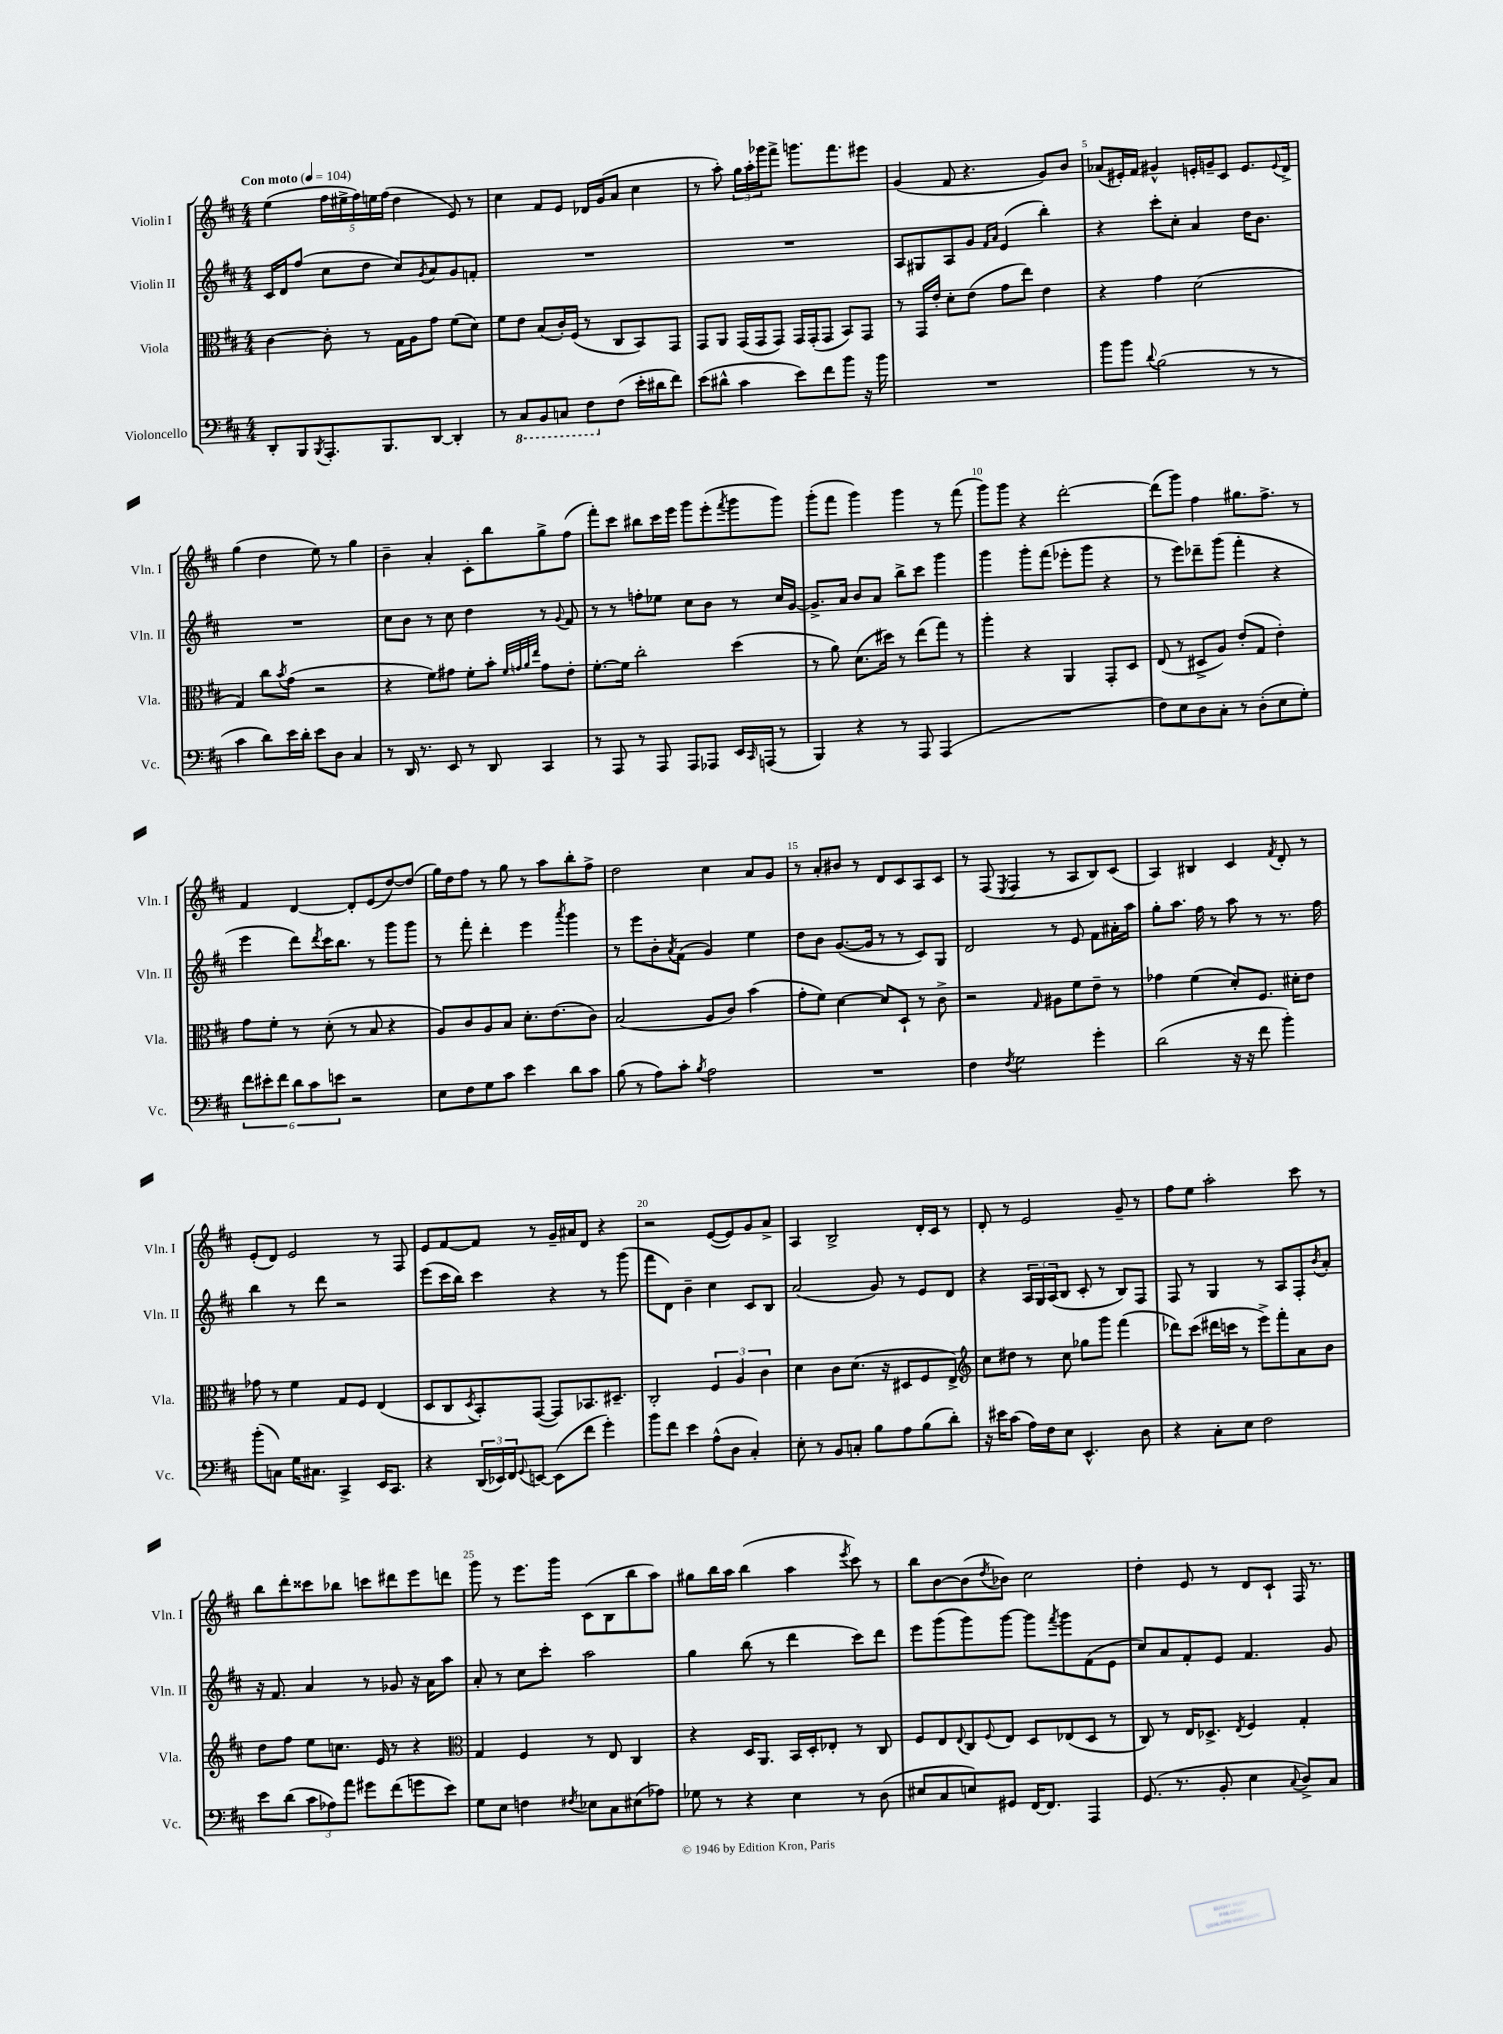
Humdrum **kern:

**kern	**kern	**kern	**kern
*staff4	*staff3	*staff2	*staff1
*clefF4	*clefC3	*clefG2	*clefG2
*k[f#c#]	*k[f#c#]	*k[f#c#]	*k[f#c#]
*M4/4	*M4/4	*M4/4	*M4/4
*MM104	*MM104	*MM104	*MM104
8DD'	[4c#	16c#	(4ee
.	.	16d	.
8BBB	.	(8ff#	.
8qBBB	.	.	.
8.AAA'	8c#']	8cc#	20ff#
.	.	.	20ee#^
.	.	.	20ff#)
.	8r	8dd	.
.	.	.	20ee
8.BBB	.	.	.
.	.	.	(20ff#
.	16G	8cc#)	4dd
.	16A	.	.
.	.	8qg	.
[8DD	8g	8a	.
4DD']	(8f#	8g	8e)
.	8d)	8f'	8r
=	=	=	=
8r	8f#	1r	4cc#
8CC#	8e	.	.
8BBB	(8B	.	8f#
8CC	16c#')	.	8e
.	(16F#	.	.
8FF#	8r	.	16d-
.	.	.	(16g
(8F#	8C#	.	8a
16e'	8BB)	.	4cc#
16d#	.	.	.
8f#)	8GG	.	.
=	=	=	=
(8e	8GG	1r	8r
8d#^^	8AA	.	8aa')
4c#	(16GG	.	24gg
.	.	.	24aa'
.	16GG	.	.
.	.	.	24ggg-
.	8GG)	.	8fff#^
8e)	16GG	.	8.ggg
.	(16GG'	.	.
8f#	8GG	.	.
.	.	.	8.fff#
8b	8BB)	.	.
16r	8GG	.	8eee#
16b	.	.	.
=	=	=	=
1r	8r	8A	(4g
.	16GG	8G#	.
.	16e'	.	.
.	8d'	8A	8f#
.	(8e	8g	4.r
.	.	16qqf#	.
.	.	16qqa	.
.	8g	(4e	.
.	8ee)	.	.
.	4e	4bb')	8g)
.	.	.	8b
=	=	=	=
8b	4r	4r	(8a-
8b	.	.	16e#')
.	.	.	16f#
8qqd	.	.	.
(2B	4g	8ccc#'	4g#^^
.	.	8cc#'	.
.	(2d	4a	16e'
.	.	.	16g~
.	.	.	8c#
8r	.	16dd	8.e
.	.	8.b	.
8r	.	.	.
.	.	.	8qqe
.	.	.	16d^
=	=	=	=
4c#	4G)	1r	(4gg
8d)	8cc#	.	4dd
.	8qb	.	.
16e	(8g	.	.
16d'	.	.	.
8e	2r	.	8ee)
8D	.	.	8r
4C#	.	.	4gg
=	=	=	=
8r	4r	8cc#	4b~
16DD	.	8b	.
8.r	.	.	.
.	8f#)	8r	4a'
8EE	8g#	8cc#	.
8r	8f#'	4dd	8c#'
8DD	8b'	.	8bb
.	32qqf#	.	.
.	32qqg	.	.
.	32qqa	.	.
.	32qqee	.	.
4CC#	8g	8r	8gg^
.	.	8qqg	.
.	8e'	8f#	(8ff#
=	=	=	=
8r	[8.f#'	8r	8fff#')
8AAA	.	8r	8ccc#
.	16f#]	.	.
8r	2cc#'	8ff'	8bb#
8AAA	.	8ee-	16ccc#
.	.	.	16eee
8AAA	.	8cc#	8ggg
8AAA-	.	8b	(8eee'
.	.	.	8qfff#
16EE	(4dd	8r	8ggg
16qqCC#	.	.	.
(16AAA	.	.	.
8r	.	16cc#	8ggg)
.	.	[16g	.
=	=	=	=
4BBB)	8r	8.g^]	(8ggg'
.	8a)	.	8fff#
.	.	16a	.
4r	(8.d	8b	4ggg)
.	.	8a	.
.	16dd#)	.	.
8r	8r	8bb^	4ggg
8AAA	(8ee	8ccc#	.
(4AAA	8gg)	4ggg	8r
.	8r	.	(8fff#
=	=	=	=
1r	4aa'	4ggg	8ggg)
.	.	.	8ggg
.	4r	8ggg'	4r
.	.	(8fff#	.
.	4AA	8eee-'	[2ddd'
.	.	8ggg	.
.	8GG'	4r	.
.	8D	.	.
=	=	=	=
8F#)	(8E	8r	(8ddd]
8E	8r	8eee)	8ggg)
8D	8D#^	8ddd-~	4ff#
8C#'	8A)	(8ggg	.
8r	(8e'	4fff#'	8.gg#
(8D'	8G	.	.
.	.	.	8.ff#^
8E	4e')	4r	.
8G')	.	.	8r
=	=	=	=
12f#	8g	4eee	4f#
12e#'	.	.	.
.	8f#'	.	.
12f#	.	.	.
12d	8r	8ddd)	[4d
12c#	.	.	.
.	.	8qddd	.
.	(8d'	16ccc#	.
12e	.	.	.
.	.	8.bb	.
2r	8r	.	8d']
.	8B	8r	(8e
.	4r	8ggg	[8dd)
.	.	8ggg	(8dd]
=	=	=	=
8E	8A)	8r	16gg)
.	.	.	16dd
8F#	8c#	8fff#'	8ff#
8G	8A	4ddd'	8r
8c#	8B	.	8gg
4e	8.d'	4eee	8r
.	.	.	8aa
.	(8.e	.	.
.	.	8qaaa	.
8d	.	4ggg	8bb'
8c#	8c#)	.	8ff#^
=	=	=	=
(8B	(2B	8r	2dd
8r	.	8eee	.
8A)	.	8b'	.
.	.	8qa	.
8c#'	.	(8f#	.
8qB	.	.	.
2A	8A	4g)	4cc#
.	8c#)	.	.
.	(4b	4ee	8a
.	.	.	8g
=	=	=	=
1r	8g'	8dd	8r
.	8f#)	8b	8a'
.	[4d	([8.g	8b#
.	.	.	8r
.	.	16g]	.
.	8d]	8r	8d
.	8D`	8r	8c#
.	8r	8c#)	8A
.	8c#^	8G	8c#
=	=	=	=
4F#	2r	2d	8r
.	.	.	(8F#
8qF#	.	.	8qE
2G	.	.	4F#
.	16qqG	.	.
.	8A#	8r	8r
.	8f#	8e	8A
4g'	8e~	8f#	8B)
.	8r	16a#'	(8c#
.	.	16aa	.
=	=	=	=
(2d	4g-	8gg'	4A)
.	.	8.aa	.
.	(4f#	.	4B#
.	.	16ff#	.
.	.	8r	.
16r	8d')	8aa	4c#
16r	.	.	.
8f#	8.F#	8r	.
.	.	.	8qf#
4b')	.	8.r	8d'
.	16d#'	.	.
.	8e	.	8r
.	.	16ff#	.
=	=	=	=
(8b'	8g-	4bb	(8e'
8C)	8r	.	8d)
16G	4f#	8r	2e
8.C#	.	.	.
.	.	8ddd	.
4CC#^	8G	2r	.
.	8F#	.	.
16EE	(4E	.	8r
8.CC#	.	.	.
.	.	.	8F#
=	=	=	=
4r	8D	(8eee	8e
.	8C#	16ccc#	[8f#
.	.	16bb)	.
.	8qD	.	.
(24DD	8BB')	4ccc#	8f#]
24EE-)	.	.	.
24FF#	.	.	.
8qqGG	.	.	.
[8EE	([8GG	.	8r
(8EE]	8GG])	4r	16g~
.	.	.	16a#
8f#	8.BB-	.	8d
4g')	.	8r	4r
.	8.D#~	.	.
.	.	(8ggg	.
=	=	=	=
8b	2C#'	8fff#	2r
8f#	.	8d)	.
4e	.	4b~	.
(8A^^	6F#	4cc#	([8e
8D	.	.	8e])
.	6A	.	.
4C#')	.	8c#	8g
.	6c#	.	.
.	.	8B	8a^
=	=	=	=
8E'	4d	(2a	4A
8r	.	.	.
8BB	8c#	.	2B^
8C'	(8.d	.	.
8B	.	8g)	.
.	16r	.	.
8A	8D#	8r	.
(8B	8F#	8e	16d'
.	.	.	16c#
8d')	8E^)	8d	8r
=	=	=	=
*	*clefG2	*	*
16r	8cc#	4r	8d'
16e#	.	.	.
(8c#	8dd#	.	8r
16A)	8r	24A	2e
.	.	24G	.
16F#	.	.	.
.	.	(24A	.
8E	8cc#	8B	.
4.EE^^	8gg-	8c#'	.
.	8ggg	8r	.
.	(4fff#	8B)	8g~
8D	.	8F#	8r
=	=	=	=
4r	8ddd-)	8F#	8ff#
.	(8ccc#	8r	8ee
8C#'	16ddd#	4G	2aa'
.	16ccc	.	.
8E	8r	.	.
2F#	8eee^)	8r	.
.	8fff#'	8A	.
.	8a	8F#'	8ccc#
.	.	8qb	.
.	8b	8a'	8r
=	=	=	=
8e	8dd	16r	8bb
.	.	8.f#	.
(8d	8ff#	.	8ddd'
12c#	8ee	4a	8ccc##
12A-)	.	.	.
.	8.cc	.	8bb-
12a	.	.	.
8g#	.	8r	8ccc
.	16e	.	.
(8f#	8r	8g-	8ddd#
8g	4r	16r	8eee
.	.	16a	.
8e)	.	8aa	8ddd
=	=	=	=
*	*clefC3	*	*
8G	4G	8a'	8ggg
8E	.	8r	8r
4F	4F#	8cc#	8.eee
.	.	8ccc#'	.
.	.	.	16ggg
8qF#	.	.	.
8E-	8r	2aa	(8c#
8C#	8E	.	8B
(8E#	4C#	.	8bb
8A-)	.	.	8aa)
=	=	=	=
8G-	4r	4gg	8gg#
8r	.	.	16bb
.	.	.	16aa
4r	16D	(8bb	(4bb
.	8.AA	.	.
.	.	8r	.
4E	16BB	4ddd	4aa
.	16D'	.	.
.	8E-'	.	.
.	.	.	8qeee
8r	8r	8ccc#)	8ccc#)
(8D	8C#	8ddd	8r
=	=	=	=
8E#	8F#	8eee	8bb
8C#	8E	(8ggg	[8b
.	8qqE	.	.
8E)	8C#	8ggg)	(8b]
.	8qqF#	.	8qdd
8GG#	8E	[8ggg	8b-)
[16FF#	8D	8ggg]	2cc#
8.FF#]	.	.	.
.	.	8qfff#	.
.	(8E-	8ggg	.
4AAA	8D	(8f#	.
.	8r	8e	.
=	=	=	=
(8.GG	8C#)	8cc#)	4dd'
.	8r	8a	.
8.r	.	.	.
.	16E	8f#'	8e
.	8.D-^	.	.
8BB'	.	8e	8r
.	8qE	.	.
4E	4F#	4.f#	8d
.	.	.	8c#`
8qqC#	.	.	.
8D^)	4G'	.	16F#
.	.	.	8.r
8C#	.	8g	.
==	==	==	==
*-	*-	*-	*-
